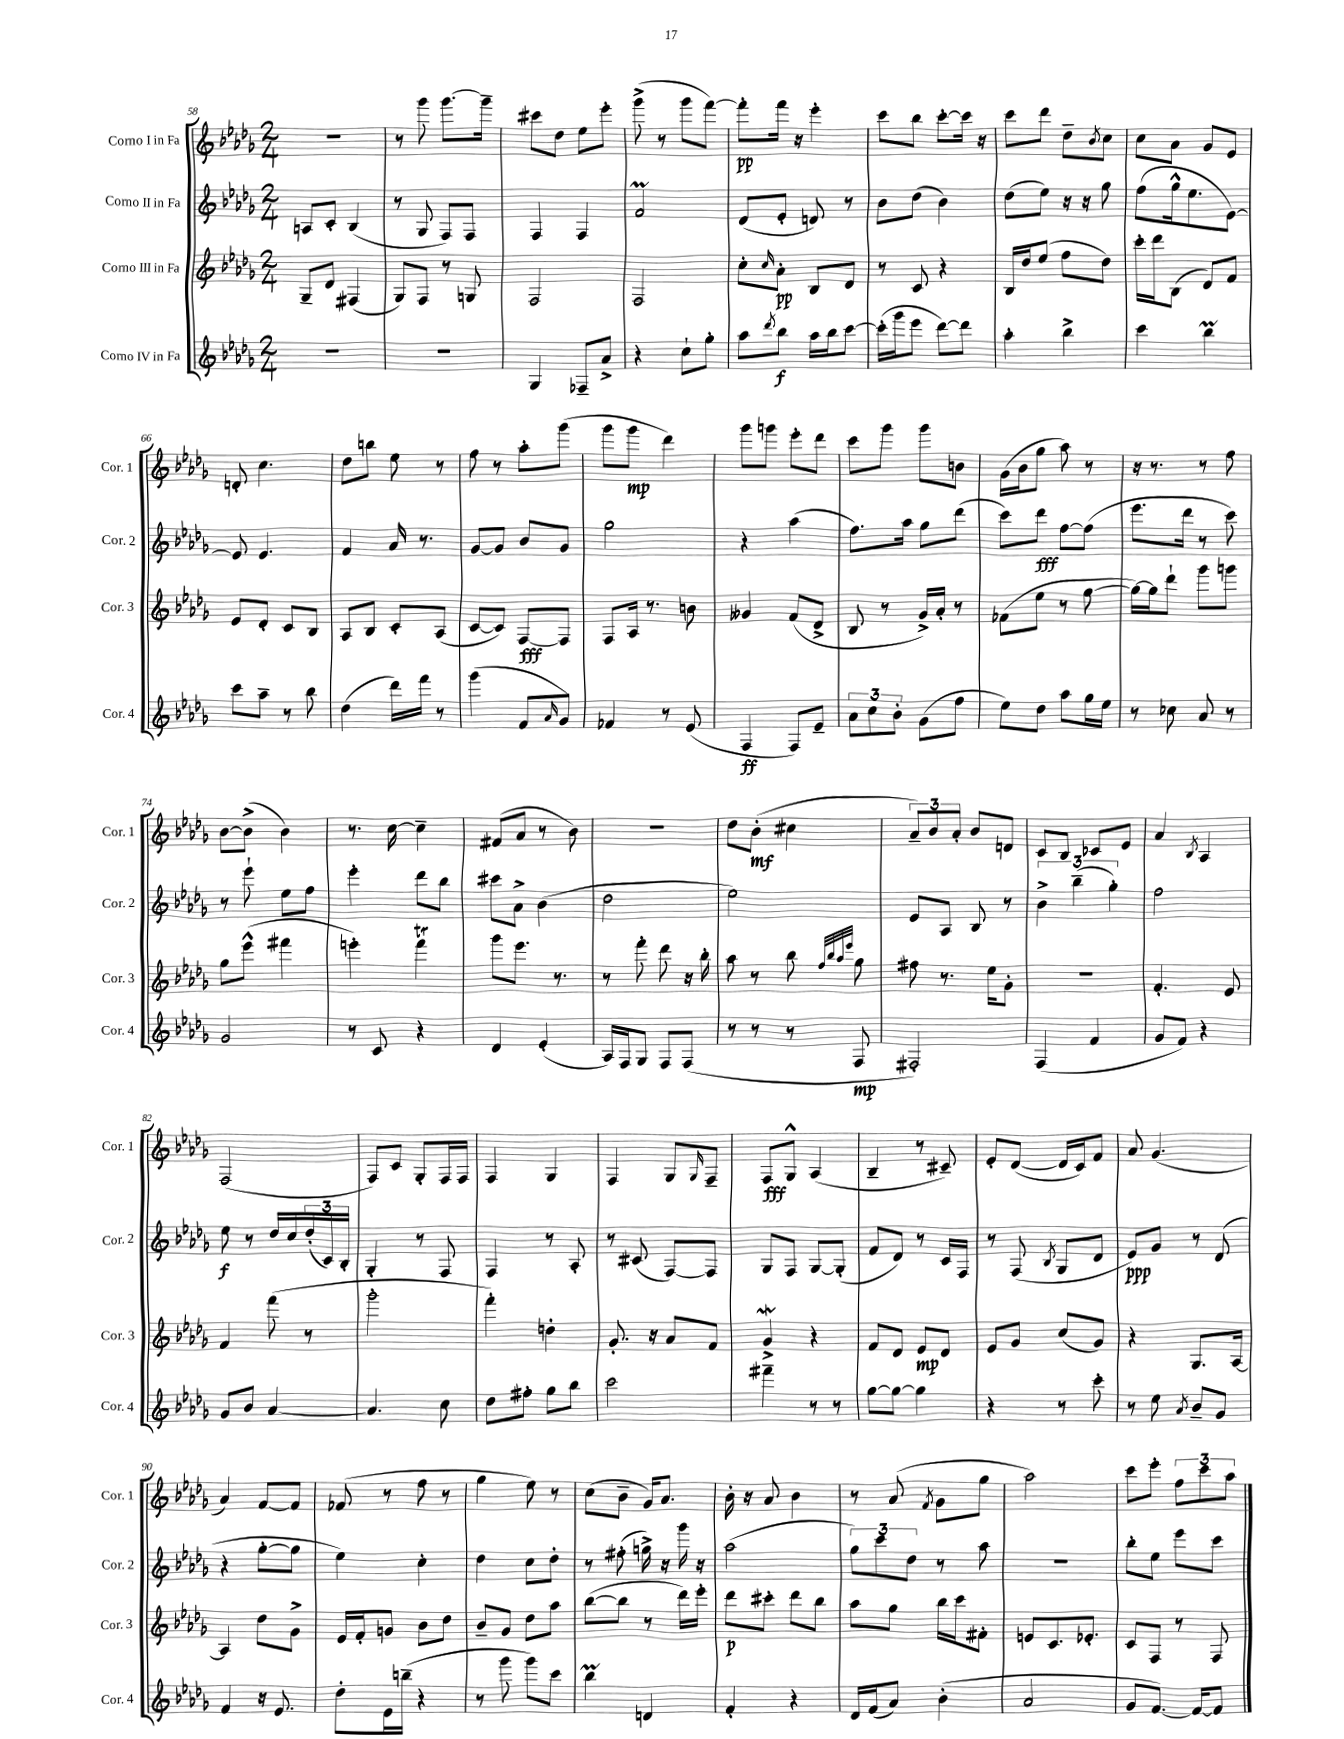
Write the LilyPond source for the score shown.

<<
\new StaffGroup <<
\new Staff = "s0" \with { instrumentName = "Corno I in Fa" shortInstrumentName = "Cor. 1" } {
    \clef treble \key des \major \numericTimeSignature \time 2/4
    r2 |
    r8 ges'''8 ges'''8.~ ges'''16-- |
    cis'''8 des''8 ees''8 ees'''8-. |
    ges'''8->( r8 ges'''8 f'''8~) |
    f'''8-.\pp f'''16 r16 ees'''4-. |
    c'''8 bes''8 c'''8~-. c'''16 r16 |
    c'''8 des'''8 des''8-- \acciaccatura { bes'8 } c''8 |
    c''8 aes'8 ges'8 ees'8 |
    d'8-. c''4. |
    des''8 b''8 ees''8 r8 |
    f''8 r8 aes''8-. ges'''8( |
    ges'''8 ges'''8\mp des'''4) |
    ges'''8 g'''8 ees'''8-. des'''8 |
    c'''8 ges'''8 ges'''8 b'8 |
    ges'16( bes'16 ges''8 aes''8) r8 |
    r16 r8. r8 f''8 |
    bes'8~ bes'8->( bes'4) |
    r8. c''16~ c''4-- |
    fis'8( aes'8 r8 bes'8) |
    r2 |
    des''8 bes'8-.\mf( cis''4 |
    \tuplet 3/2 { aes'8--) bes'8 aes'8-. } bes'8 d'8 |
    c'8 bes8 ces'8 ees'8 |
    aes'4 \acciaccatura { bes8 } aes4 |
    f2( |
    f8) c'8 ges8-. f16 f16 |
    f4 ges4 |
    f4 ges8 \grace { ges16 } f8-- |
    f8\fff ges8-^ aes4( |
    bes4-- r8 cis'8--) |
    ees'8-. des'8~( des'16 c'16) f'8 |
    aes'8 ges'4.( |
    aes'4) f'8~ f'8 |
    fes'8( r8 f''8 r8 |
    ges''4 ees''8) r8 |
    c''8( bes'8-- ges'16) aes'8. |
    bes'16-. r16 aes'8 bes'4 |
    r8 aes'8( \acciaccatura { f'8 } ges'8 ges''8 |
    aes''2) |
    c'''8 ees'''8-. \tuplet 3/2 { f''8 c'''8 aes''8 } \bar "|." |
}
\new Staff = "s1" \with { instrumentName = "Corno II in Fa" shortInstrumentName = "Cor. 2" } {
    \clef treble \key des \major \numericTimeSignature \time 2/4
    a8 c'8-. bes4( |
    r8 ges8 f8) f8 |
    f4 f4 |
    f'2\prall |
    des'8( ees'8-. d'8) r8 |
    bes'8 des''8( bes'4) |
    des''8( ees''8) r16 r16 ges''8 |
    f''8( ges''16-^ ees''8. ees'8~) |
    ees'8 ees'4. |
    f'4 aes'16 r8. |
    ges'8~ ges'8 bes'8 ges'8 |
    ges''2 |
    r4 aes''4( |
    f''8.) aes''16 ges''8 des'''8( |
    c'''8) des'''8\fff f''8~ f''8( |
    ees'''8. des'''16 r8 c'''8) |
    r8 ees'''8-! ees''8 f''8 |
    ees'''4-. des'''8 bes''8 |
    cis'''8 aes'8-> bes'4( |
    des''2 |
    ees''2) |
    ees'8 aes8 bes8 r8 |
    \tuplet 3/2 { bes'4-> bes''4--( ges''4-.) } |
    f''2 |
    ees''8\f r8 des''16 c''16 \tuplet 3/2 { des''16-.( c'16) bes16-. } |
    ges4-. r8 f8 |
    f4 r8 aes8-. |
    r8 cis'8( f8~) f8 |
    ges8 f8 ges8~ ges8-.( |
    f'8 des'8) r8 c'16 f16 |
    r8 f8( \acciaccatura { bes8 } ges8 des'8 |
    ees'8\ppp) ges'8 r8 des'8( |
    r4 ges''8~-. ges''8 |
    ees''4) c''4-. |
    des''4 c''8 des''8-. |
    r8 fis''8-.( g''16->) r16 ges'''16 r16 |
    aes''2( |
    \tuplet 3/2 { ges''8) c'''8 des''8 } r8 aes''8 |
    R2 |
    bes''8-. ees''8 ees'''8 c'''8 \bar "|." |
}
\new Staff = "s2" \with { instrumentName = "Corno III in Fa" shortInstrumentName = "Cor. 3" } {
    \clef treble \key des \major \numericTimeSignature \time 2/4
    ges8-- des'8 fis4( |
    ges8) f8 r8 g8 |
    f2 |
    f2 |
    c''8-. \grace { c''16 } aes'8-.\pp bes8 des'8 |
    r8 c'8 r4 |
    bes16 des''16 ees''8( f''8 des''8) |
    c'''16-. des'''16 bes8( des'8) f'8 |
    ees'8 des'8-. c'8 bes8 |
    aes8 bes8 c'8-. aes8( |
    c'8~ c'8) f8~\fff f8 |
    f8 aes16 r8. b'8 |
    geses'4 f'8( des'8-> |
    bes8 r8 ges'16->) aes'16-. r8 |
    fes'8( ees''8 r8 ges''8~ |
    ges''16~) ges''16 des'''8-! ges'''8 g'''8 |
    ges''8 ees'''8-^( fis'''4 |
    e'''4-.) f'''4\trill |
    ges'''8 ees'''8. r8. |
    r8 f'''8-. des'''8 r16 bes''16-. |
    aes''8 r8 bes''8 \grace { f''32 bes''32 aes''32 ees'''32 } ges''8 |
    fis''8 r8. ees''16 ges'8-. |
    r2 |
    f'4.-. ees'8 |
    f'4 f'''8( r8 |
    ges'''2-. |
    f'''4-.) d''4-. |
    ges'8.-. r16 aes'8 f'8 |
    ges'4->\mordent r4 |
    f'8 des'8 ees'8\mp des'8 |
    ees'8 ges'8 c''8( ges'8) |
    r4 ges8. aes16~ |
    aes4 des''8 ges'8-> |
    ees'16 f'16-. g'8 bes'8 des''8 |
    bes'8-- ges'8 des''8 aes''8 |
    bes''8~( bes''8 r8 des'''16) ees'''16-. |
    des'''8\p cis'''8-. des'''8 bes''8 |
    aes''8 ges''8 bes''16 c'''16 fis'8-. |
    e'8 c'8. ees'8.-. |
    c'8 f8 r8 f8 \bar "|." |
}
\new Staff = "s3" \with { instrumentName = "Corno IV in Fa" shortInstrumentName = "Cor. 4" } {
    \clef treble \key des \major \numericTimeSignature \time 2/4
    R2 |
    R2 |
    ges4 fes8-- aes'8-> |
    r4 c''8-! ges''8-. |
    aes''8 \acciaccatura { des'''8 } bes''8\f aes''16 bes''16 c'''8~ |
    c'''16-.( ges'''16 ees'''8 des'''8~) des'''8 |
    aes''4-. bes''4-> |
    c'''4 bes''4\prall |
    c'''8 aes''8-- r8 bes''8 |
    des''4( des'''16) f'''16 r8 |
    ges'''4( f'8 \grace { aes'16 } ges'8) |
    fes'4 r8 ees'8( |
    f4\ff f8) ees'8-- |
    \tuplet 3/2 { aes'8 c''8 bes'8-. } ges'8( f''8 |
    ees''8) des''8 aes''8 ges''16 ees''16 |
    r8 ces''8 aes'8 r8 |
    ges'2 |
    r8 c'8 r4 |
    des'4 ees'4-.( |
    aes16) f16 ges8 f8 f8( |
    r8 r8 r8 f8\mp |
    fis2-.) |
    f4( f'4 |
    ges'8 f'8) r4 |
    ges'8 bes'8 aes'4~ |
    aes'4. c''8 |
    des''8 fis''8-. ges''8 bes''8 |
    c'''2 |
    fis'''4-- r8 r8 |
    ges''8~ ges''8~ ges''4 |
    r4 r8 c'''8-. |
    r8 ees''8 \acciaccatura { aes'8 } bes'8-- ges'8 |
    f'4 r16 ees'8. |
    des''8-. ees'16 b''16--( r4 |
    r8 ges'''8 ges'''8) c'''8 |
    bes''4\prall d'4 |
    f'4-. r4 |
    des'16 f'16( aes'8) bes'4-.( |
    aes'2 |
    ges'8 f'8.~) f'16~ f'8 \bar "|." |
}
>>
>>
\layout { \context { \Score currentBarNumber = #58 } }
